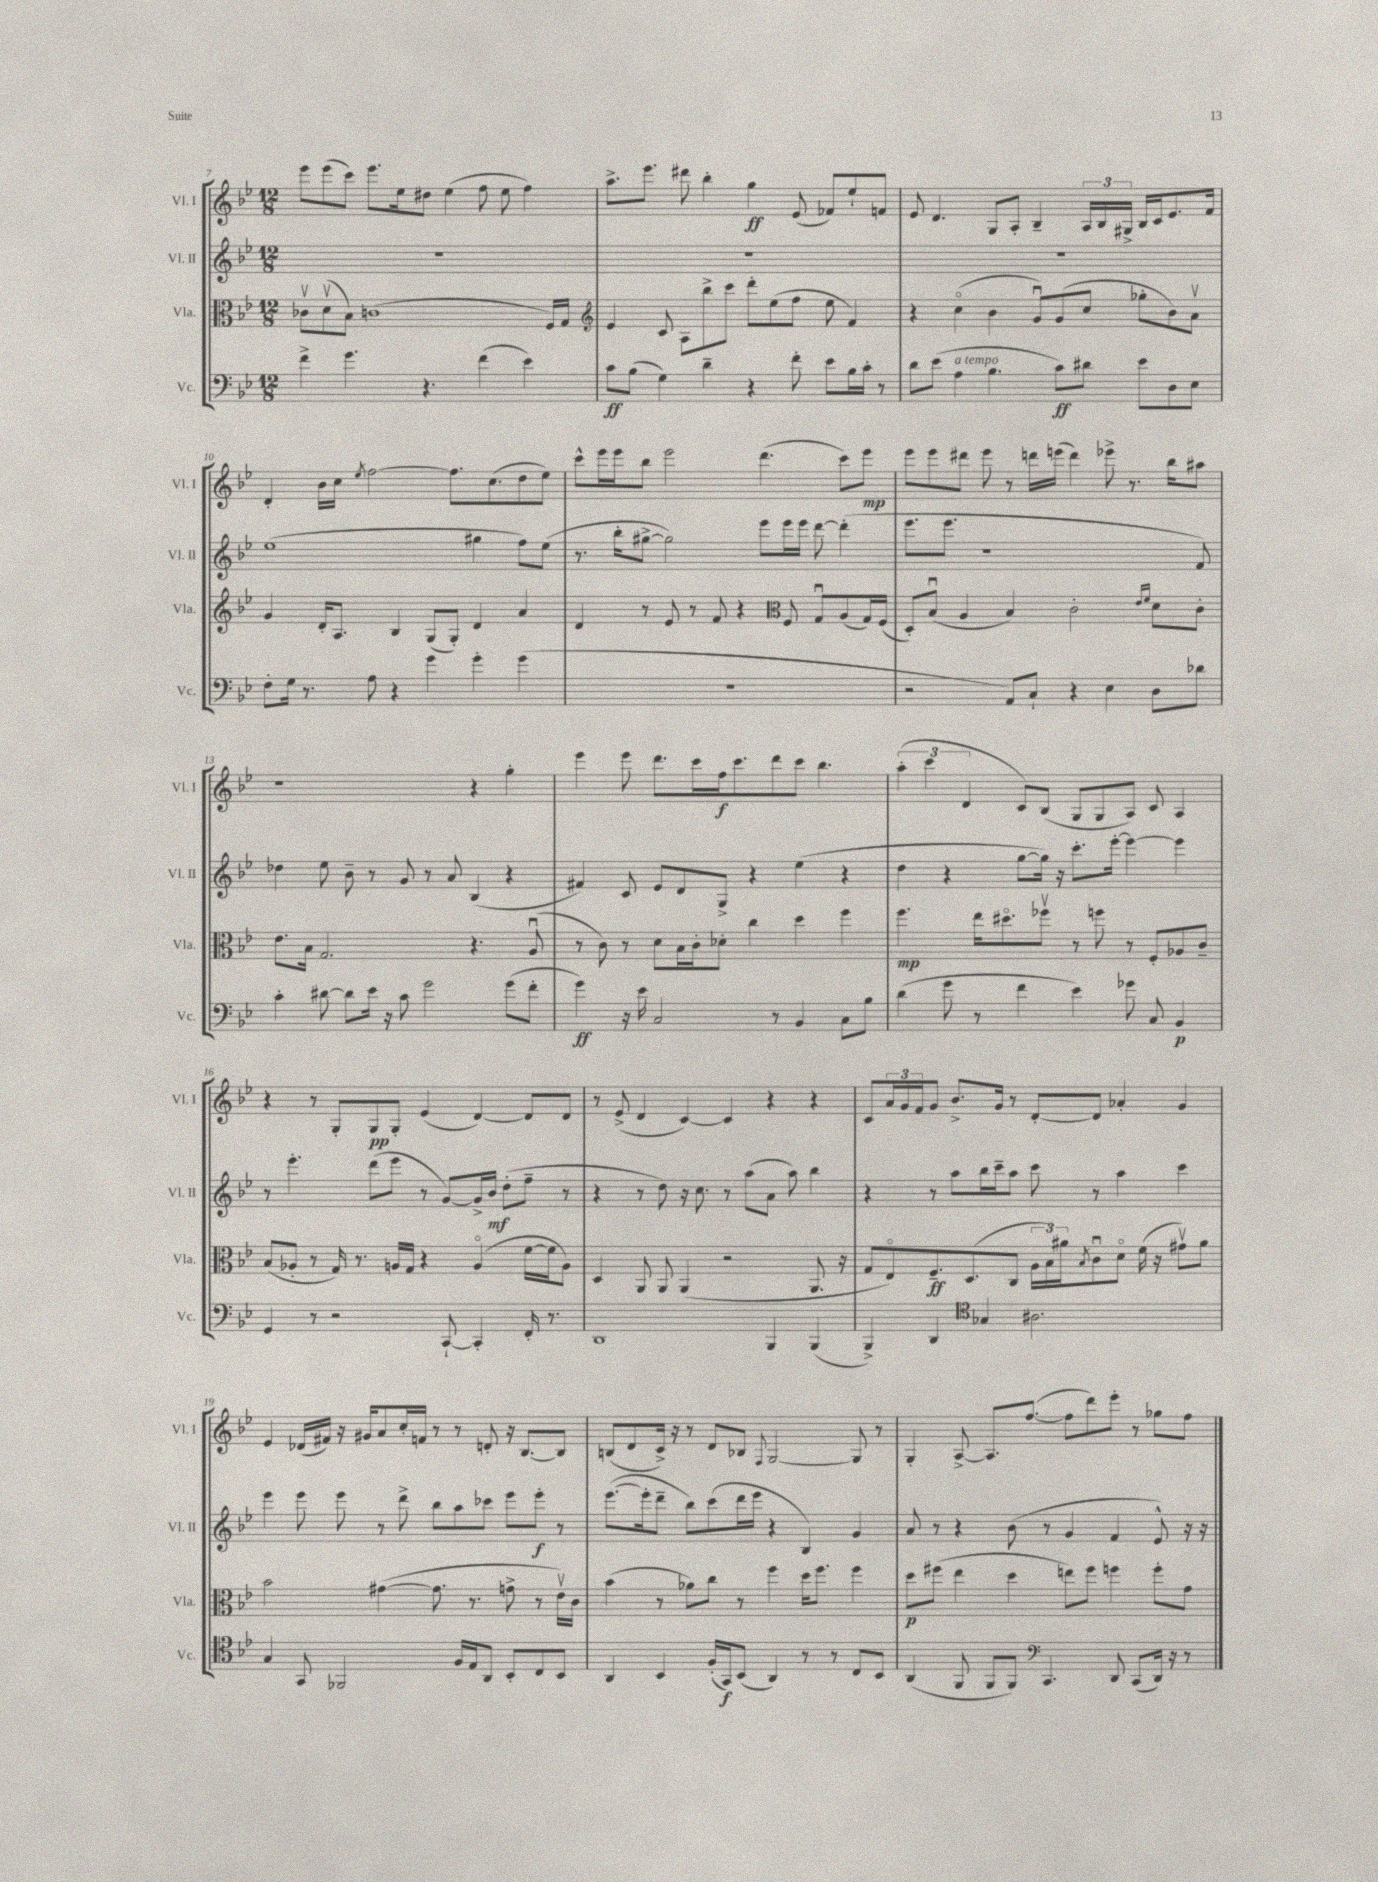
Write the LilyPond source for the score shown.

<<
\new StaffGroup <<
\new Staff = "s0" \with { instrumentName = "Vl. I" shortInstrumentName = "Vl. I" } {
    \clef treble \key bes \major \numericTimeSignature \time 12/8
    ees'''8 ees'''8( c'''8) ees'''8. ees''16 dis''8 ees''4( f''8 ees''8 f''4) |
    a''8.-> ees'''8. dis'''8 bes''4-. g''4\ff ees'8( fes'8) ees''8-! f'8 |
    ees'8 d'4. g8 a8-. bes4-- \tuplet 3/2 { a16 bes16 gis16-> } bes16 c'16 ees'8. f'16 |
    d'4-. bes'16 c''16 \acciaccatura { ees''8 } f''2~ f''8. c''8.( d''8 ees''8) |
    c'''8-^ ees'''16 ees'''16 bes''8 ees'''2 d'''4.( c'''8) ees'''8\mp |
    ees'''8 ees'''8 dis'''8 ees'''8 r8 d'''16 e'''16( d'''4) ees'''8-> r8. bes''16 ais''8 |
    r1 r4 g''4-. |
    ees'''4 ees'''8 d'''8. c'''16 f''16\f c'''8. d'''8 c'''8 bes''4. |
    \tuplet 3/2 { a''4-.( c'''4 d'4 } c'8) bes8( g8 g8 a8) c'8 a4 |
    r4 r8 g8-. g8\pp g8-. ees'4( d'4~) d'8 d'8 |
    r8 ees'8->( d'4 c'4~) c'4 r4 r4 |
    c'8 \tuplet 3/2 { a'16 g'16 f'16 } g'8 bes'8.-> g'16 r8 d'8~-. d'8 aes'4-. g'4 |
    ees'4 des'16( fis'16) r16 gis'16 a'8 c''16-. f'16 r8 r8 d'8-. r16 bes8.~ bes8 |
    b8( d'8 c'16->) r16 r8 d'8 bes8 \appoggiatura { f8 } g2~ g8 r8 |
    g4-. a8~-> a8. f''8.~( f''8 d'''8) ees'''8-. r8 ges''8 f''8 \bar "|." |
}
\new Staff = "s1" \with { instrumentName = "Vl. II" shortInstrumentName = "Vl. II" } {
    \clef treble \key bes \major \numericTimeSignature \time 12/8
    R1. |
    R1. |
    R1. |
    ees''1( gis''4 f''8) ees''8( |
    r8. bes''16-. gis''8~-> gis''2) ees'''8 ees'''16 ees'''16 d'''8~ d'''4-.( |
    ees'''8. ees'''8. r1 f'8) |
    des''4 ees''8 bes'8-- r8 g'8 r8 a'8 bes4( r4 |
    fis'4) c'8 ees'8 d'8 g8-> r4 ees''4( r4 |
    d''4 r4 g''8~ g''16) r16 c'''8.-. ees'''16~-. ees'''4~ ees'''4 |
    r8 ees'''4.-. d'''8( ees'''8 r8 g'8~) g'16-> bes'16\mf d''8-.( f''8-- r8 |
    r4 r8 d''8) r16 c''8. r8 a''8( a'8 a''8) bes''4 |
    r4 r8 a''8 bes''16 c'''16-- a''8 c'''8 r8 a''4 c'''4 |
    ees'''4 ees'''8 ees'''8 r8 d'''8-> bes''8 a''8 ces'''8 ees'''8 ees'''8-.\f r8 |
    ees'''8.~( ees'''16-. d'''8-- bes''8) c'''8( d'''16 ees'''16 r4 bes4) g'4 |
    a'8 r8 r4 bes'8( r8 g'4 f'4 ees'8-^) r16 r16 \bar "|." |
}
\new Staff = "s2" \with { instrumentName = "Vla." shortInstrumentName = "Vla." } {
    \clef alto \key bes \major \numericTimeSignature \time 12/8
    ces'8\upbow d'8\upbow( bes8) c'1( f16) g16 |
    \clef treble ees'4 c'8 a8 bes''8-> c'''8 d'''8-. ees''8( f''8 ees''8 f'4) |
    r4 c''4\flageolet( bes'4 g'8\downbow) g'8( c''8 ges''8-. bes'8) a'8\upbow |
    g'4 d'16-. a8. bes4 g8( g8-.) d'4 a'4 |
    d'4 r8 ees'8 r8 f'8 r4 \clef alto f8 g8\downbow a8( g16) f16( |
    d8-.) bes8\downbow( a4 bes4) c'2-. \grace { ees'16 f'16 } d'8 c'8-. |
    ees'8. bes16 g2. r4. a8\downbow( |
    r8 c'8) r8 d'8 bes16 c'16-. des'8-. c''4 d''4 f''4 |
    f''4.\mp ees''16 dis''8.\flageolet fes''8\upbow r8 f''8 r8 f8-. aes8 c'8-- |
    bes8( aes8-. r8 g16) r8. a16 g16 r4 a4\flageolet( f'16~ f'16 a8) |
    d4 a,8 a,8 a,4( r2 a,8. r16 |
    g8 ees8\flageolet) f8.--\ff d8.( c8 \tuplet 3/2 { a16 bes16) ais'16 } \acciaccatura { bes8 } c'8\downbow d'8\flageolet f'16( r16 gis'8\upbow) ais'8 |
    bes'2 gis'4~( gis'8. r8. g'8-> r8 ees'16\upbow) c'16 |
    bes'4( r8 aes'8) c''8 r8 f''4 d''16 f''8. f''4 |
    d''8\p fis''8( ees''4 d''4 e''8) fis''8 f''4 f''8-. g'8 \bar "|." |
}
\new Staff = "s3" \with { instrumentName = "Vc." shortInstrumentName = "Vc." } {
    \clef bass \key bes \major \numericTimeSignature \time 12/8
    f'4-> g'4. r4. f'4( ees'4) |
    c'8\ff bes8( g4) d'4-- r4 f'8-. ees'8 bes16 c'16-. r8 |
    d'8 ees'8( a4^\markup { \italic "a tempo" } bes4. c'8\ff) dis'8 ees'8 d8 ees8 |
    f8-. g16 r8. a8 r4 g'4 g'4-. g'4( |
    R1. |
    r2 a,8) c8-! r4 ees4 d8 des'8 |
    c'4-. dis'8~ dis'8 ees'16 r16 c'8 g'2 g'8( f'8-. |
    g'4\ff) r16 ees'16 c2 r8 bes,4 c8 bes8 |
    d'4( g'8 r8 f'4 ees'4) ges'8 c8 bes,4\p |
    g,4 r8 r2 c,8~-! c,4-. f,16-. r8. |
    d,1 bes,,4 bes,,4( |
    bes,,4->) d,4 \clef tenor ges4 ais2. |
    g4 g,8 fes,2 f16 ees16 a,8 bes,8-. c8 bes,8 |
    a,4 bes,4 f16-.( g,16\f) bes,8( a,4) r8 r8 c8 bes,8 |
    a,4( f,8 f,8 f,8) \clef bass c,4. d,8 c,8( d,16) r16 r8 \bar "|." |
}
>>
>>
\layout { \context { \Score currentBarNumber = #7 } }
